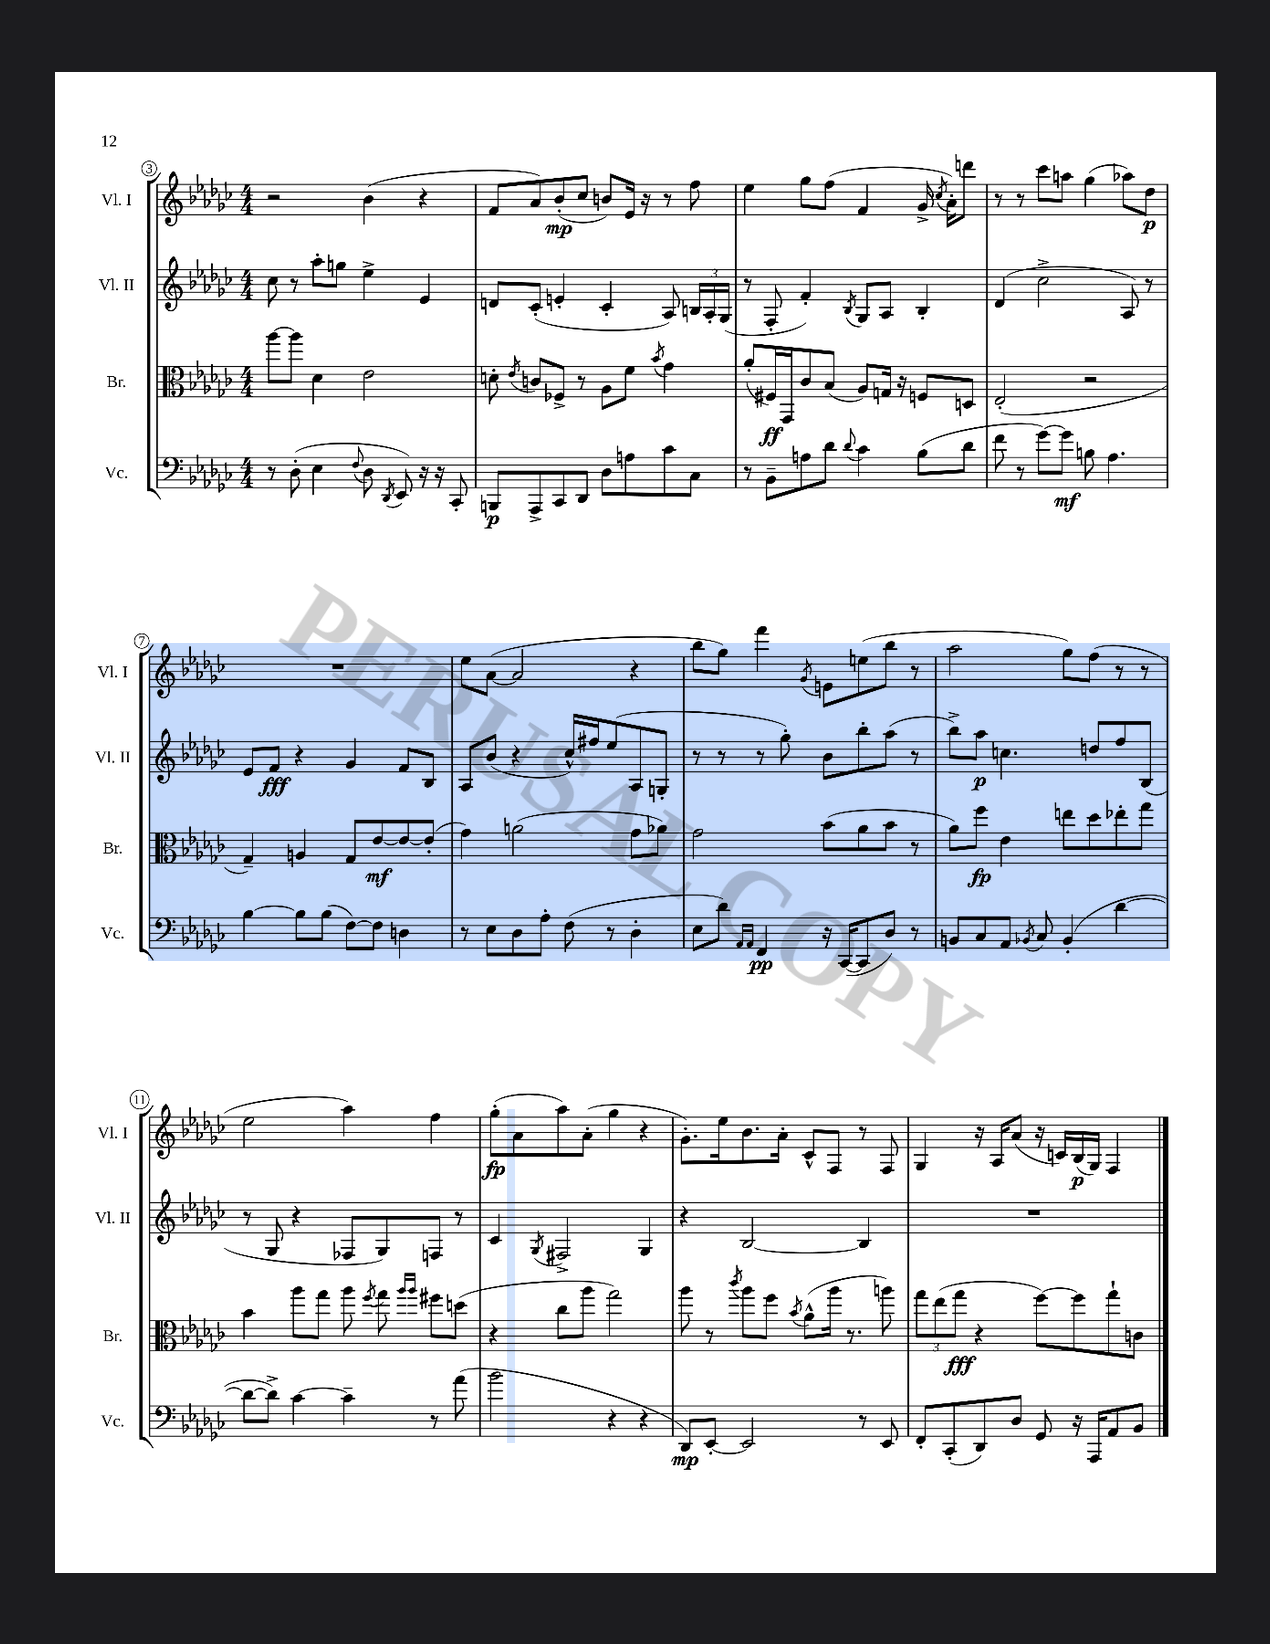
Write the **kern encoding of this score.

**kern	**dynam	**kern	**dynam	**kern	**dynam	**kern	**dynam
*part4	*part4	*part3	*part3	*part2	*part2	*part1	*part1
*staff4	*staff4	*staff3	*staff3	*staff2	*staff2	*staff1	*staff1
*I"Vc.	*	*I"Br.	*	*I"Vl. II	*	*I"Vl. I	*
*I'Vc.	*	*I'Br.	*	*I'Vl. II	*	*I'Vl. I	*
*clefF4	*	*clefC3	*	*clefG2	*	*clefG2	*
*k[b-e-a-d-g-c-]	*	*k[b-e-a-d-g-c-]	*	*k[b-e-a-d-g-c-]	*	*k[b-e-a-d-g-c-]	*
*M4/4	*	*M4/4	*	*M4/4	*	*M4/4	*
=3	=3	=3	=3	=3	=3	=3	=3
8r	.	[8aa-\L	.	8cc-\	.	2r	.
(8D-'\	.	8aa-\J]	.	8r	.	.	.
4E-\	.	4d-\	.	8aa-'\L	.	.	.
.	.	.	.	8ggn\J	.	.	.
8qqF/	.	.	.	.	.	.	.
8D-\	.	2e-\	.	4ee-^\	.	(4b-\	.
8qDD-/	.	.	.	.	.	.	.
8EE-/)	.	.	.	.	.	.	.
16r	.	.	.	4e-/	.	4r	.
16r	.	.	.	.	.	.	.
8CC-'/	.	.	.	.	.	.	.
=4	=4	=4	=4	=4	=4	=4	=4
8BBBn/L	p	8dn'\	.	8dn/L	.	8f/L	.
.	.	8qe-/	.	.	.	.	.
8AAA-^/	.	8cn/L	.	(8c-'/J	.	8a-/)	.
8CC-/	.	8F-X^/J	.	4en'/	.	(8b-'/	mp
8DD-/J	.	8r	.	.	.	8cc-/J	.
8D-\L	.	8A-\L	.	4c-'/	.	8bn/L)	.
8An\	.	8f\J	.	.	.	16e-/Jk	.
.	.	.	.	.	.	16r	.
.	.	8qb-/	.	.	.	.	.
8c-\	.	4g-\	.	8A-/)	.	8r	.
8C-\J	.	.	.	24Bn/LL	.	8ff\	.
.	.	.	.	24A-'/	.	.	.
.	.	.	.	(24G-/JJ	.	.	.
=5	=5	=5	=5	=5	=5	=5	=5
8r	.	(8a-'/L	.	8r	.	4ee-\	.
8BB-~\L	.	16F#X/L)	ff	8F'/	.	.	.
.	.	16GG-/J	.	.	.	.	.
8An\	.	8c-/	.	4f'/)	.	8gg-\L	.
8d-\J	.	(8B-/J	.	.	.	(8ff\J	.
8qqd-/	.	.	.	8qB-/	.	.	.
4c-\	.	8A-/L)	.	8G-/L	.	4f/	.
.	.	16Gn/Jk	.	8A-/J	.	.	.
.	.	16r	.	.	.	.	.
(8B-\L	.	8Fn/L	.	4B-'/	.	16g-^/	.
.	.	.	.	.	.	8qcc-/	.
.	.	.	.	.	.	16a-'\KL)	.
8d-\J	.	8Dn/J	.	.	.	8dddn\J	.
=6	=6	=6	=6	=6	=6	=6	=6
8f\	.	(2E-'/	.	(4d-/	.	8r	.
8r	.	.	.	.	.	8r	.
[8g-\L)	.	.	.	2cc-^\	.	8ccc-\L	.
8g-\J]	mf	.	.	.	.	8aan\J	.
8Bn\	.	2r	.	.	.	(4gg-\	.
4.A-\	.	.	.	.	.	.	.
.	.	.	.	8A-/)	.	8aa-X\L)	.
.	.	.	.	8r	.	8dd-\J	p
!!LO:LB:g=z
=7	=7	=7	=7	=7	=7	=7	=7
[4B-\	.	4G-~/)	.	8e-/L	.	1r	.
.	.	.	.	8f/J	fff	.	.
8B-\L]	.	4An/	.	4r	.	.	.
(8B-\J	.	.	.	.	.	.	.
[8F\L)	.	8G-/L	.	4g-/	.	.	.
8F\J]	.	[8e-/	mf	.	.	.	.
4Dn\	.	8e-/_	.	8f/L	.	.	.
.	.	(8e-'/J]	.	8B-/J	.	.	.
=8	=8	=8	=8	=8	=8	=8	=8
8r	.	4g-\)	.	8A-/L	.	8ee-\L	.
8E-\L	.	.	.	(8b-/J	.	([8a-\J	.
8D-\	.	(2an\	.	4r	.	2a-/]	.
8A-'\J	.	.	.	.	.	.	.
(8F\	.	.	.	16cc-^^/LL)	.	.	.
.	.	.	.	16ff#X/J	.	.	.
8r	.	.	.	(8ee-/	.	.	.
4D-'\	.	8g-\L	.	8A-/	.	4r	.
.	.	8a-X\J)	.	8Gn'/J	.	.	.
=9	=9	=9	=9	=9	=9	=9	=9
8E-\L	.	2g-\	.	8r	.	8bb-\L	.
8d-\J)	.	.	.	8r	.	8gg-\J)	.
16qqAA-/LL	.	.	.	.	.	.	.
16qqAA-/JJ	.	.	.	.	.	.	.
4FF/	pp	.	.	8r	.	4fff\	.
.	.	.	.	8gg-'\)	.	.	.
.	.	.	.	.	.	8qg-/	.
16r	.	(8b-\L	.	8b-\L	.	8en\L	.
([16CC-/KL	.	.	.	.	.	.	.
8CC-/]	.	8a-\	.	8bb-'\	.	(8een\	.
8D-/J)	.	8b-\J	.	(8aa-\J	.	8bb-\J	.
8r	.	8r	.	8r	.	8r	.
=10	=10	=10	=10	=10	=10	=10	=10
8BBn/L	.	8a-\L)	.	8bb-^\L)	.	2aa-\	.
8C-/	.	8ff\J	fp	8aa-\J	p	.	.
8AA-/J	.	4e-\	.	4.ccn\	.	.	.
8qBB-X/	.	.	.	.	.	.	.
8C-/	.	.	.	.	.	.	.
(4BB-'/	.	8een\L	.	.	.	8gg-\L)	.
.	.	8dd-\	.	8ddn/L	.	(8ff\J	.
[4d-\	.	8ee-X'\	.	8ff/	.	8r	.
.	.	8gg-\J	.	(8B-/J	.	8r	.
!!LO:LB:g=z
=11	=11	=11	=11	=11	=11	=11	=11
8d-\L_	.	4b-\	.	8r	.	2ee-\	.
8d-^\J])	.	.	.	8G-/	.	.	.
[4c-\	.	8aa-\L	.	4r	.	.	.
.	.	8gg-\J	.	.	.	.	.
4c-~\]	.	8aa-\	.	8F-X/L	.	4aa-\)	.
.	.	8qff/	.	.	.	.	.
.	.	8gg-\	.	8G-/)	.	.	.
.	.	16qqaa-/LL	.	.	.	.	.
.	.	16qqaa-/JJ	.	.	.	.	.
8r	.	8ff#X\L	.	8Fn/J	.	4ff\	.
(8a-\	.	(8ddn\J	.	8r	.	.	.
=12	=12	=12	=12	=12	=12	=12	=12
2b-\	.	4r	.	4c-/	.	(8gg-'\L	fp
.	.	.	.	.	.	8a-\	.
.	.	.	.	8qG-/	.	.	.
.	.	8cc-\L	.	2F#X^/	.	8aa-\)	.
.	.	8aa-\J	.	.	.	(8a-'\J	.
4r	.	2gg-\)	.	.	.	4gg-\	.
4r	.	.	.	4G-/	.	4r	.
=13	=13	=13	=13	=13	=13	=13	=13
8DD-/L)	mp	8aa-\	.	4r	.	8.g-'\L)	.
[8EE-'/J	.	8r	.	.	.	.	.
.	.	.	.	.	.	16ee-\k	.
.	.	8qccc-/	.	.	.	.	.
2EE-/]	.	8aa-\L	.	[2B-/	.	8.b-\	.
.	.	8ff\J	.	.	.	.	.
.	.	.	.	.	.	16a-'\Jk	.
.	.	8qb-/	.	.	.	.	.
.	.	(8a-^^\L	.	.	.	8c-^^/L	.
.	.	16aa-\Jk	.	.	.	8F/J	.
.	.	8.r	.	.	.	.	.
8r	.	.	.	4B-/]	.	8r	.
8EE-/	.	8aan\)	.	.	.	8F/	.
=14	=14	=14	=14	=14	=14	=14	=14
8FF'/L	.	12gg-\L	.	1r	.	4G-/	.
.	.	(12ee-\	.	.	.	.	.
(8CC-'/	.	.	.	.	.	.	.
.	.	12gg-\J	fff	.	.	.	.
8DD-/)	.	4r	.	.	.	16r	.
.	.	.	.	.	.	16A-/KL	.
8D-/J	.	.	.	.	.	(8a-/J	.
8GG-/	.	[8ff\L)	.	.	.	16r	.
.	.	.	.	.	.	16cn/LL)	.
16r	.	8ff\]	.	.	.	(16B-/	p
16AAA-/KL	.	.	.	.	.	16G-/JJ)	.
8AA-/	.	8gg-`\	.	.	.	4F/	.
8BB-/J	.	8cn\J	.	.	.	.	.
==	==	==	==	==	==	==	==
*-	*-	*-	*-	*-	*-	*-	*-
